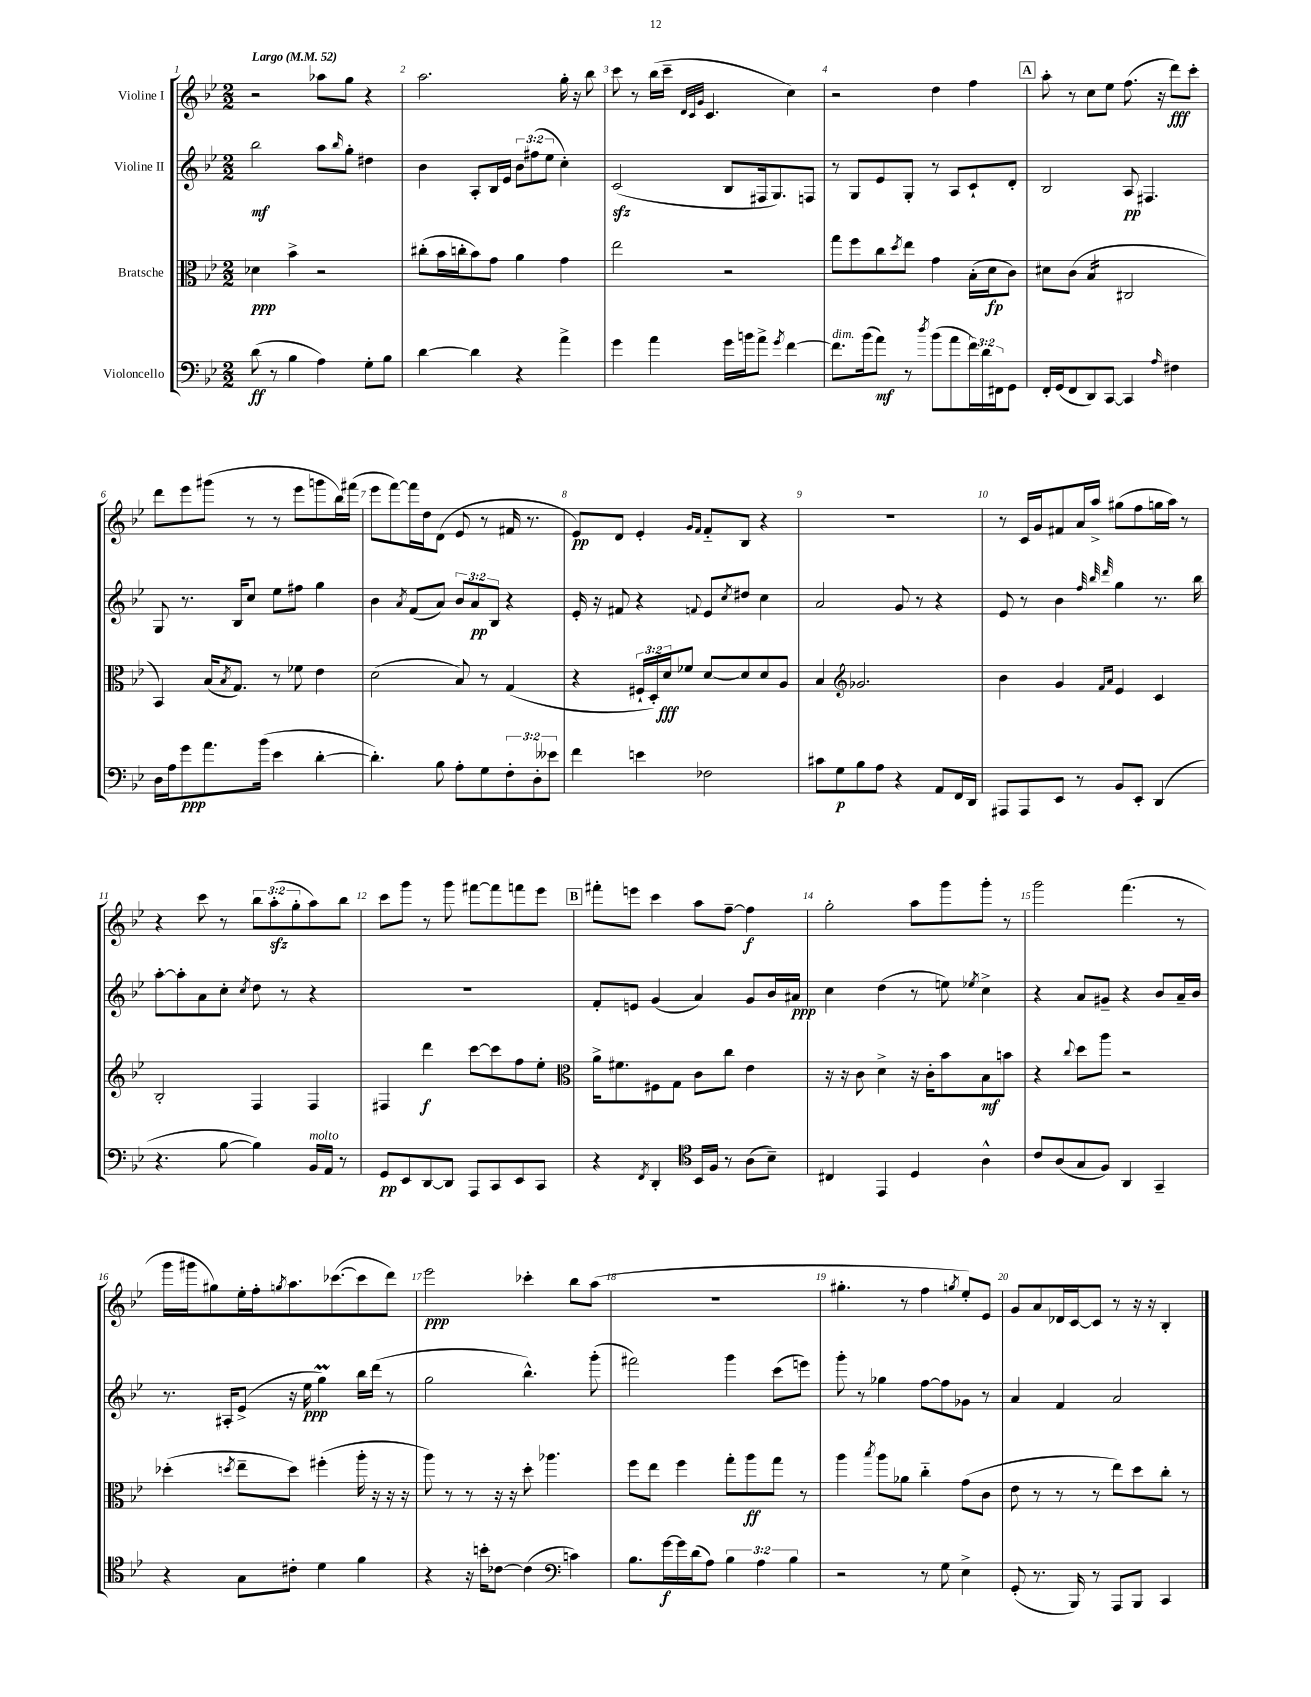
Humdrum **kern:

**kern	**dynam	**kern	**dynam	**kern	**dynam	**kern	**dynam
*part4	*part4	*part3	*part3	*part2	*part2	*part1	*part1
*staff4	*staff4	*staff3	*staff3	*staff2	*staff2	*staff1	*staff1
*I"Violoncello	*	*I"Bratsche	*	*I"Violine II	*	*I"Violine I	*
*clefF4	*	*clefC3	*	*clefG2	*	*clefG2	*
*k[b-e-]	*	*k[b-e-]	*	*k[b-e-]	*	*k[b-e-]	*
*M2/2	*	*M2/2	*	*M2/2	*	*M2/2	*
*MM52	*	*MM52	*	*MM52	*	*MM52	*
=1	=1	=1	=1	=1	=1	=1	=1
!	!	!	!	!	!	!LO:TX:a:B:t=Largo	!
(8d\	ff	4d-X\	ppp	2bb-\	mf	2r	.
8r	.	.	.	.	.	.	.
4B-\	.	4b-^\	.	.	.	.	.
4A\)	.	2r	.	8aa\L	.	8aa-X\L	.
.	.	.	.	16qqbb-/	.	.	.
.	.	.	.	8gg'\J	.	8gg\J	.
8G'\L	.	.	.	4dd#X\	.	4r	.
8B-\J	.	.	.	.	.	.	.
=2	=2	=2	=2	=2	=2	=2	=2
[4d\	.	(8cc#X'\L	.	4b-\	.	2.aa\	.
.	.	16b-\L	.	.	.	.	.
.	.	16ccn'\J	.	.	.	.	.
4d\]	.	8b-\)	.	8A'/L	.	.	.
.	.	8g\J	.	16B-/L	.	.	.
.	.	.	.	16e-/JJ	.	.	.
4r	.	4a\	.	12b-\L	.	.	.
.	.	.	.	(12ff#X\	.	.	.
.	.	.	.	12ee-\J	.	.	.
4a^\	.	4g\	.	4cc'\)	.	16gg'\	.
.	.	.	.	.	.	16r	.
.	.	.	.	.	.	8bb-\	.
=3	=3	=3	=3	=3	=3	=3	=3
4g\	.	2ee-\	.	(2czz/	.	8ccc\	.
.	.	.	.	.	.	8r	.
4a\	.	.	.	.	.	(16bb-\LL	.
.	.	.	.	.	.	16ccc~\JJ	.
.	.	.	.	.	.	32qqd/LLL	.
.	.	.	.	.	.	32qqc/	.
.	.	.	.	.	.	32qqg/JJJ	.
.	.	.	.	.	.	4.c/	.
16g\LL	.	2r	.	8B-/L	.	.	.
16bn\J	.	.	.	.	.	.	.
8a^\J	.	.	.	16F#X/k	.	.	.
.	.	.	.	8.G/)	.	.	.
8qg/	.	.	.	.	.	.	.
[4f\	.	.	.	.	.	4cc\)	.
.	.	.	.	8Fn/J	.	.	.
=4	=4	=4	=4	=4	=4	=4	=4
!LO:TX:a:i:t=dim.	!	!	!	!	!	!	!
8.f\L]	.	8gg\L	.	8r	.	2r	.
.	.	8ff\	.	8G/L	.	.	.
(16b-\k	.	.	.	.	.	.	.
8a\J)	mf	8cc\	.	8e-/	.	.	.
.	.	8qdd/	.	.	.	.	.
8r	.	8ee-\J	.	8G'/J	.	.	.
8qdd/	.	.	.	.	.	.	.
(8b-\L	.	4g\	.	8r	.	4dd\	.
8a\	.	.	.	8A/L	.	.	.
24f\L)	.	(16B-'\LL	.	8c`/	.	4ff\	.
24d\	.	.	.	.	.	.	.
.	.	16d\J	fp	.	.	.	.
24FF#X\J	.	.	.	.	.	.	.
8GG\J	.	8c\J)	.	8d'/J	.	.	.
!!LO:REH:place=s1:t=A
=5	=5	=5	=5	=5	=5	=5	=5
16FF'/LL	.	8d#X\L	.	2B-/	.	8aa'\	.
(16GG/J	.	.	.	.	.	.	.
8FF/	.	(8c\J	.	.	.	8r	.
*	*	*tremolo	*	*	*	*	*
8DD/)	.	16B-/LL	.	.	.	8cc\L	.
.	.	16B-/	.	.	.	.	.
[8CC/J	.	16B-/	.	.	.	8ee-\J	.
.	.	16B-/JJ	.	.	.	.	.
*	*	*Xtremolo	*	*	*	*	*
4CC/]	.	2C#X/	.	8A/	pp	(8.ff\	.
.	.	.	.	4.F#X/	.	.	.
.	.	.	.	.	.	16r	.
16qqA/	.	.	.	.	.	.	.
4F#X\	.	.	.	.	.	8ddd\L)	fff
.	.	.	.	.	.	8ccc'\J	.
!!LO:LB:g=z
=6	=6	=6	=6	=6	=6	=6	=6
16D\LL	.	4BB-/)	.	8G/	.	8ddd\L	.
16A\J	.	.	.	.	.	.	.
8g\	ppp	.	.	8.r	.	8eee-\	.
8.a\	.	(16B-/KL	.	.	.	(8ggg#X\J	.
.	.	8qB-/	.	.	.	.	.
.	.	8.G/J)	.	16B-/KL	.	.	.
.	.	.	.	8cc/J	.	8r	.
(16b-\Jk	.	.	.	.	.	.	.
4e-\	.	8r	.	8ee-\L	.	8r	.
.	.	8f-X\	.	8ff#X\J	.	8eee-\L	.
[4d'\	.	4e-\	.	4gg\	.	8gggn\	.
.	.	.	.	.	.	16bb-\L)	.
.	.	.	.	.	.	(16fff#X\JJ	.
=7	=7	=7	=7	=7	=7	=7	=7
4.d'\])	.	(2d\	.	4b-\	.	8eee-\L	.
.	.	.	.	.	.	[8fff\)	.
.	.	.	.	8qa/	.	.	.
.	.	.	.	(8f/L	.	16fff\L]	.
.	.	.	.	.	.	16dd\J	.
8B-\	.	.	.	8a/J)	.	(8d\J	.
8A'\L	.	8B-/)	.	12b-/L	.	8e-/	.
.	.	.	.	12a/	pp	.	.
8G\	.	8r	.	.	.	8r	.
.	.	.	.	12B-/J	.	.	.
12F'\	.	(4G/	.	4r	.	16f#X/	.
.	.	.	.	.	.	8.r	.
12D'\	.	.	.	.	.	.	.
12e--X\J	.	.	.	.	.	.	.
=8	=8	=8	=8	=8	=8	=8	=8
4f\	.	4r	.	16e-'/	.	8e-/L)	pp
.	.	.	.	16r	.	.	.
.	.	.	.	8f#X/	.	8d/J	.
4en\	.	24F#X`/LL	.	4r	.	4e-'/	.
.	.	24D'/)	.	.	.	.	.
.	.	24d/J	fff	.	.	.	.
.	.	8f-X/J	.	.	.	.	.
.	.	.	.	.	.	16qqg/LL	.
.	.	.	.	8qqfn/	.	16qqf/JJ	.
2F-X\	.	[8d/L	.	8e-/L	.	8f/L	.
.	.	.	.	8qcc/	.	.	.
.	.	8d/]	.	8dd#X/J	.	8B-/J	.
.	.	8d/	.	4cc\	.	4r	.
.	.	8A/J	.	.	.	.	.
=9	=9	=9	=9	=9	=9	=9	=9
8c#X\L	.	4B-/	.	2a/	.	1r	.
8G\	p	.	.	.	.	.	.
*	*	*clefG2	*	*	*	*	*
8B-\	.	2.g-X/	.	.	.	.	.
8A\J	.	.	.	.	.	.	.
4r	.	.	.	8g/	.	.	.
.	.	.	.	8r	.	.	.
8AA/L	.	.	.	4r	.	.	.
16FF/L	.	.	.	.	.	.	.
16DD/JJ	.	.	.	.	.	.	.
=10	=10	=10	=10	=10	=10	=10	=10
8AAA#X/L	.	4b-\	.	8e-/	.	8r	.
8AAA#/	.	.	.	8r	.	16c/LL	.
.	.	.	.	.	.	16g/J	.
8EE-/J	.	4g/	.	4b-\	.	8f#X/	.
8r	.	.	.	.	.	16a/L	.
.	.	.	.	.	.	16aa^/JJ	.
.	.	.	.	32qqff/	.	.	.
.	.	16qqf/LL	.	32qqbb-/	.	.	.
.	.	16qqa/JJ	.	32qqddd/	.	.	.
8BB-/L	.	4e-/	.	4gg\	.	(8gg#X\L	.
8EE-'/J	.	.	.	.	.	8ff\	.
(4DD/	.	4c/	.	8.r	.	16ggn\L	.
.	.	.	.	.	.	16aa\JJ)	.
.	.	.	.	.	.	8r	.
.	.	.	.	16bb-\	.	.	.
!!LO:LB:g=z
=11	=11	=11	=11	=11	=11	=11	=11
4.r	.	2B-'/	.	[8aa'\L	.	4r	.
.	.	.	.	8aa'\]	.	.	.
.	.	.	.	8a\	.	8ccc\	.
[8B-\	.	.	.	8cc'\J	.	8r	.
.	.	.	.	8qcc/	.	.	.
4B-\])	.	4F/	.	8dd\	.	12bb-\L	.
.	.	.	.	.	.	(12aazz'\	.
.	.	.	.	8r	.	.	.
.	.	.	.	.	.	12gg'\	.
!LO:TX:a:i:t=molto	!	!	!	!	!	!	!
16BB-/LL	.	4F/	.	4r	.	8aa\)	.
16AA/JJ	.	.	.	.	.	.	.
8r	.	.	.	.	.	8bb-\J	.
=12	=12	=12	=12	=12	=12	=12	=12
8GG/L	pp	4F#X/	.	1r	.	8ccc\L	.
8EE-/	.	.	.	.	.	8ggg\J	.
[8DD/	.	4ddd\	f	.	.	8r	.
8DD/J]	.	.	.	.	.	8ggg\	.
8AAA/L	.	[8ccc\L	.	.	.	[8fff#X\L	.
8CC/	.	8ccc\]	.	.	.	8fff#\]	.
8EE-/	.	8ff\	.	.	.	8fffn\	.
8CC/J	.	8ee-'\J	.	.	.	8eee-\J	.
!!LO:REH:place=s1:t=B
=13	=13	=13	=13	=13	=13	=13	=13
*	*	*clefC3	*	*	*	*	*
4r	.	16a^\KL	.	8f'/L	.	8fff#X'\L	.
.	.	8.f#X\	.	.	.	.	.
.	.	.	.	8en/J	.	8eeen\J	.
8qFF/	.	.	.	.	.	.	.
4DD'/	.	8F#X\	.	(4g/	.	4ccc\	.
.	.	8G\J	.	.	.	.	.
*clefC4	*	*	*	*	*	*	*
16BB-/LL	.	8c\L	.	4a/)	.	8aa\L	.
16F/JJ	.	.	.	.	.	.	.
8r	.	8cc\J	.	.	.	[8ff~\J	.
(8A\L	.	4e-\	.	8g/L	.	4ff\]	f
8B-~\J)	.	.	.	16b-/L	.	.	.
.	.	.	.	16a#X/JJ	ppp	.	.
=14	=14	=14	=14	=14	=14	=14	=14
4C#X/	.	16r	.	4cc\	.	2gg'\	.
.	.	16r	.	.	.	.	.
.	.	8c\	.	.	.	.	.
4EE-/	.	4d^\	.	(4dd\	.	.	.
4D/	.	16r	.	8r	.	8aa\L	.
.	.	16c'\KL	.	.	.	.	.
.	.	8b-\	.	8een\)	.	8ggg\	.
.	.	.	.	8qee-X/	.	.	.
4A^^\	.	8B-\	mf	4cc^\	.	8ggg'\J	.
.	.	8bn\J	.	.	.	8r	.
=15	=15	=15	=15	=15	=15	=15	=15
8c/L	.	4r	.	4r	.	2ggg\	.
(8A/	.	.	.	.	.	.	.
.	.	8qqcc/	.	.	.	.	.
8G/	.	8dd\L	.	8a/L	.	.	.
8F/J)	.	8aa\J	.	8g#X~/J	.	.	.
4AA/	.	2r	.	4r	.	(4.fff\	.
4GG~/	.	.	.	8b-/L	.	.	.
.	.	.	.	16a~/L	.	8r	.
.	.	.	.	16b-/JJ	.	.	.
!!LO:LB:g=z
=16	=16	=16	=16	=16	=16	=16	=16
4r	.	(4dd-X'\	.	8.r	.	16ggg\LL	.
.	.	.	.	.	.	16ggg#X\J	.
.	.	.	.	.	.	8gg#X\)	.
.	.	.	.	16A#X'/KL	.	.	.
.	.	8qddn/	.	.	.	.	.
8G\L	.	8ee-~\L	.	(8e-^/J	.	16ee-'\L	.
.	.	.	.	.	.	16ff'\J	.
.	.	.	.	.	.	8qggn/	.
8c#X'\J	.	8dd\J)	.	16r	.	8.aa\	.
.	.	.	.	16ee-\	ppp	.	.
4d\	.	(4ff#X'\	.	4ggM\)	.	.	.
.	.	.	.	.	.	([8.ccc-X\	.
4f\	.	16aa'\	.	16bb-\LL	.	8ccc-\]	.
.	.	16r	.	(16ddd\JJ	.	.	.
.	.	16r	.	8r	.	8ddd\J)	.
.	.	16r	.	.	.	.	.
=17	=17	=17	=17	=17	=17	=17	=17
4r	.	8aa\)	.	2gg\	.	2eee-\	ppp
.	.	8r	.	.	.	.	.
16r	.	8r	.	.	.	.	.
16bn'\KL	.	.	.	.	.	.	.
[8c-X\J	.	16r	.	.	.	.	.
.	.	16r	.	.	.	.	.
(4c-\]	.	8dd'\	.	4.bb-^^\)	.	4ccc-X'\	.
.	.	4.aa-X\	.	.	.	.	.
*clefF4	*	*	*	*	*	*	*
4cn\)	.	.	.	.	.	8bb-\L	.
.	.	.	.	(8ggg'\	.	(8aa\J	.
=18	=18	=18	=18	=18	=18	=18	=18
8.B-\L	.	8ff\L	.	2fff#X\)	.	1r	.
.	.	8ee-\J	.	.	.	.	.
[16g\L	f	.	.	.	.	.	.
16g\]	.	4ff\	.	.	.	.	.
(16d\J	.	.	.	.	.	.	.
8A\J)	.	.	.	.	.	.	.
6B-\	.	8gg'\L	.	4ggg\	.	.	.
.	.	8aa\	ff	.	.	.	.
6A\	.	.	.	.	.	.	.
.	.	8gg\J	.	(8ccc\L	.	.	.
6B-\	.	.	.	.	.	.	.
.	.	8r	.	8eeen\J)	.	.	.
=19	=19	=19	=19	=19	=19	=19	=19
2r	.	4aa\	.	8ggg'\	.	4.gg#X'\	.
.	.	.	.	8r	.	.	.
.	.	8qbb-/	.	.	.	.	.
.	.	8aa\L	.	4gg-X\	.	.	.
.	.	8a-X\J	.	.	.	8r	.
8r	.	4cc\	.	[8ff\L	.	4ff\	.
8G\	.	.	.	8ff\]	.	.	.
.	.	.	.	.	.	8qggn/	.
4E-^\	.	(8g\L	.	8g-X\J	.	8ee-'/L)	.
.	.	8c\J	.	8r	.	8e-/J	.
=20	=20	=20	=20	=20	=20	=20	=20
(8GG'/	.	8e-\	.	4a/	.	8g/L	.
8.r	.	8r	.	.	.	8a/	.
.	.	8r	.	4f/	.	16d-X/L	.
16BBB-/)	.	.	.	.	.	[16c/J	.
8r	.	8r	.	.	.	8c/J]	.
8AAA/L	.	8ee-\L)	.	2a/	.	8r	.
8BBB-/J	.	8dd\	.	.	.	16r	.
.	.	.	.	.	.	16r	.
4CC/	.	8cc'\J	.	.	.	4B-'/	.
.	.	8r	.	.	.	.	.
==	==	==	==	==	==	==	==
*-	*-	*-	*-	*-	*-	*-	*-
